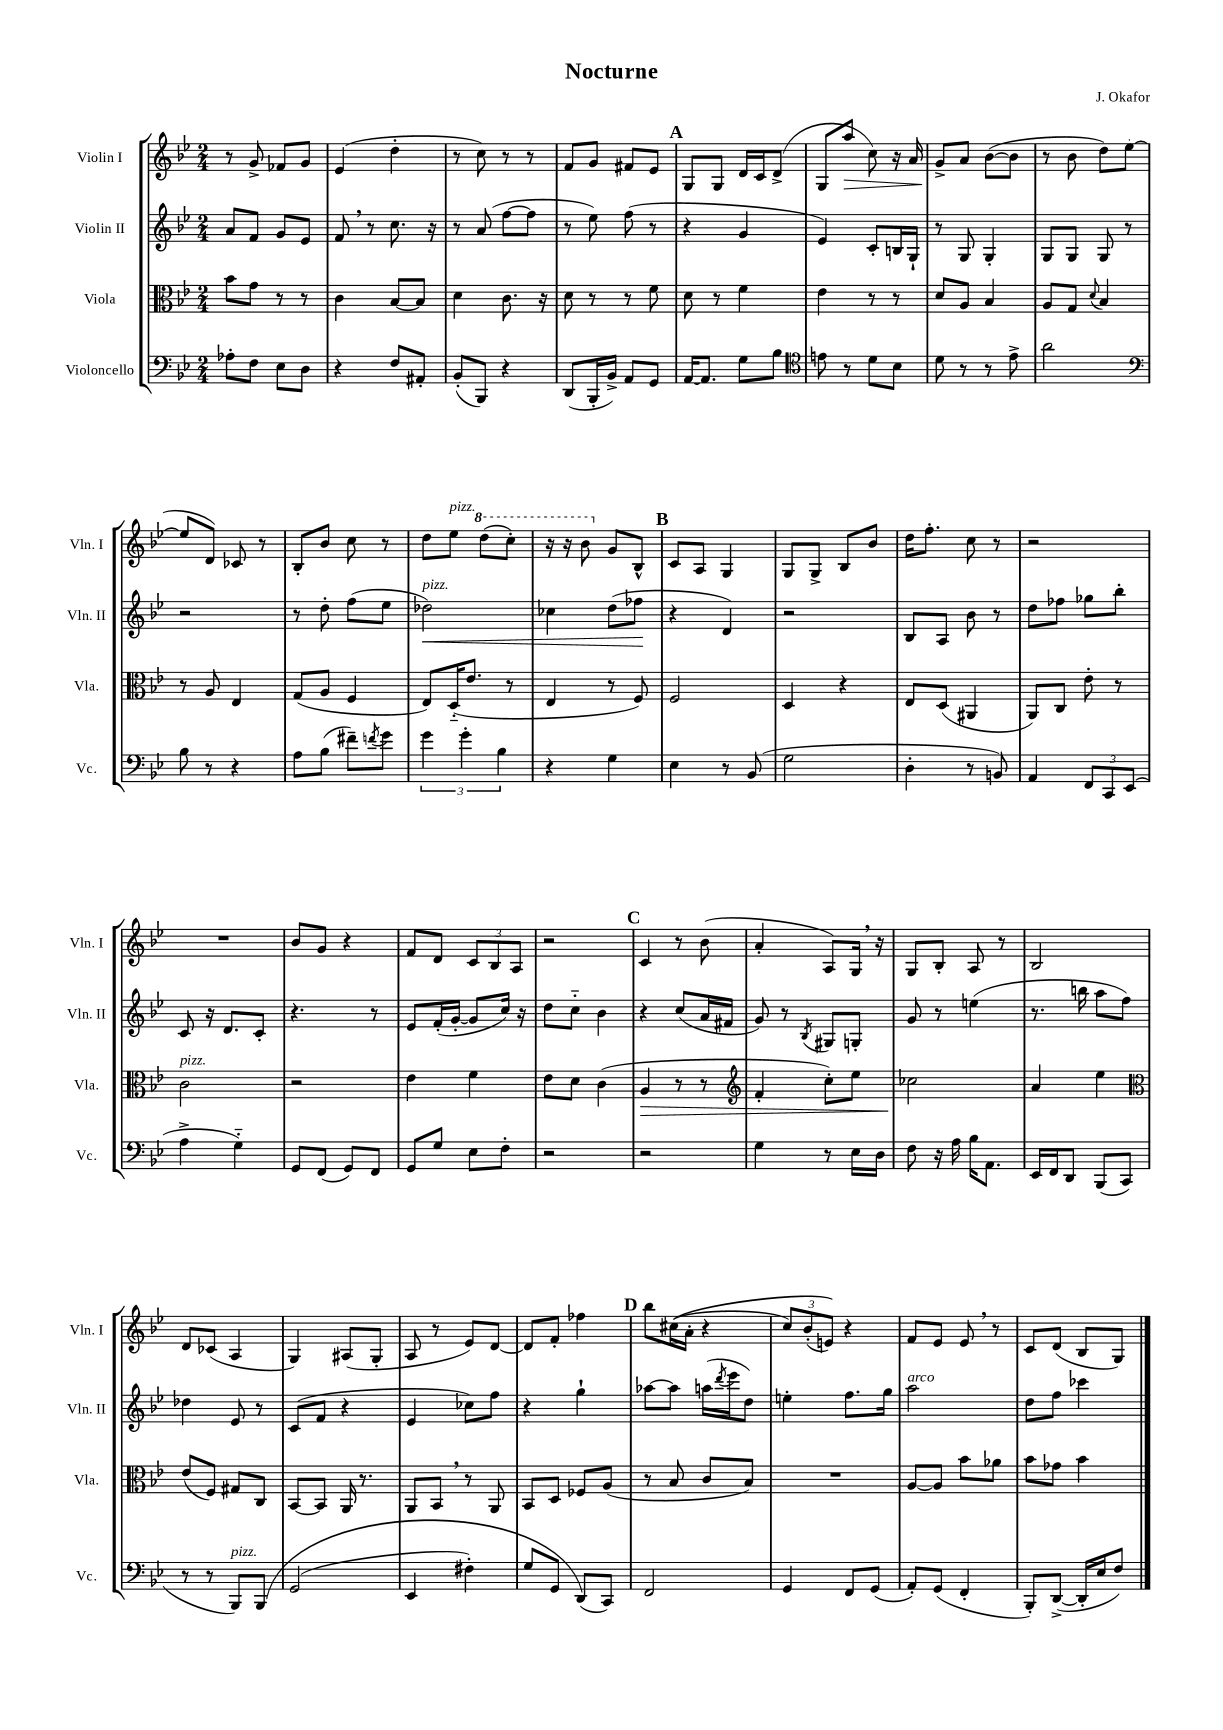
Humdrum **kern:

**kern	**kern	**kern	**kern
*staff4	*staff3	*staff2	*staff1
*clefF4	*clefC3	*clefG2	*clefG2
*k[b-e-]	*k[b-e-]	*k[b-e-]	*k[b-e-]
*M2/4	*M2/4	*M2/4	*M2/4
8A-'	8b-	8a	8r
8F	8g	8f	8g^
8E-	8r	8g	8f-
8D	8r	8e-	8g
=	=	=	=
4r	4c	8f	(4e-
.	.	8r	.
8F	[8B-	8.cc	4dd'
8AA#'	8B-]	.	.
.	.	16r	.
=	=	=	=
(8BB-'	4d	8r	8r
8BBB-)	.	(8a	8cc)
4r	8.c	[8ff	8r
.	.	8ff]	8r
.	16r	.	.
=	=	=	=
(8DD	8d	8r	8f
16BBB-'	8r	8ee-)	8g
16BB-^)	.	.	.
8AA	8r	(8ff	8f#
8GG	8f	8r	8e-
=	=	=	=
[16AA	8d	4r	8G
8.AA]	.	.	.
.	8r	.	8G
8G	4f	4g	16d
.	.	.	16c
8B-	.	.	(8d^
=	=	=	=
*clefC4	*	*	*
8e	4e-	4e-)	8G
8r	.	.	8aa
8d	8r	8c'	8cc)
8B-	8r	16B	16r
.	.	16G`	16a
=	=	=	=
8d	8d	8r	8g^
8r	8A	8G	8a
8r	4B-	4G'	([8b-
8e-^	.	.	8b-]
=	=	=	=
2a	8A	8G	8r
.	8G	8G	8b-
.	8qqd	.	.
.	4B-	8G	8dd)
.	.	8r	([8ee-
=	=	=	=
*clefF4	*	*	*
8B-	8r	2r	8ee-]
8r	8A	.	8d)
4r	4E-	.	8c-
.	.	.	8r
=	=	=	=
8A	(8G	8r	8B-'
(8B-	8A	8dd'	8b-
8f#~)	4F	(8ff	8cc
8qf	.	.	.
8g	.	8ee-	8r
=	=	=	=
6g	8E-)	2dd-)	8dd
.	(16D'~	.	8ee-
6g'	.	.	.
.	8.e-	.	.
.	.	.	(8ddd
6B-	.	.	.
.	8r	.	8ccc')
=	=	=	=
4r	4E-	4cc-	16r
.	.	.	16r
.	.	.	8bb-
4G	8r	(8dd	8g
.	8F)	8ff-	8B-^^
=	=	=	=
4E-	2F	4r	8c
.	.	.	8A
8r	.	4d)	4G
(8BB-	.	.	.
=	=	=	=
2G	4D	2r	8G
.	.	.	8G^
.	4r	.	8B-
.	.	.	8b-
=	=	=	=
4D'	8E-	8B-	16dd
.	.	.	8.ff'
.	(8D	8A	.
8r	4AA#	8b-	8cc
8BB)	.	8r	8r
=	=	=	=
4AA	8AA)	8dd	2r
.	8C	8ff-	.
12FF	8e-'	8gg-	.
12CC	.	.	.
.	8r	8bb-'	.
(12EE-	.	.	.
=	=	=	=
4A^	2c	8c	2r
.	.	16r	.
.	.	8.d	.
4G'~)	.	.	.
.	.	8c'	.
=	=	=	=
8GG	2r	4.r	8b-
(8FF	.	.	8g
8GG)	.	.	4r
8FF	.	8r	.
=	=	=	=
8GG	4e-	8e-	8f
8G	.	(16f'	8d
.	.	[16g'	.
8E-	4f	8g]	12c
.	.	.	12B-
8F'	.	16cc)	.
.	.	.	12A
.	.	16r	.
=	=	=	=
2r	8e-	8dd	2r
.	8d	8cc'~	.
.	(4c	4b-	.
=	=	=	=
2r	4A	4r	4c
.	8r	(8cc	8r
.	8r	16a	(8b-
.	.	16f#	.
=	=	=	=
*	*clefG2	*	*
4G	4f'	8g)	4a'
.	.	8r	.
.	.	8qB-	.
8r	8cc')	8G#	8A)
16E-	8ee-	8G'	16G
16D	.	.	16r
=	=	=	=
8F	2cc-	8g	8G
16r	.	8r	8B-'
16A	.	.	.
16B-	.	(4ee	8A
8.AA	.	.	.
.	.	.	8r
=	=	=	=
16EE-	4a	8.r	2B-
16FF	.	.	.
8DD	.	.	.
.	.	16bb	.
(8BBB-	4ee-	8aa	.
8CC	.	8ff)	.
=	=	=	=
*	*clefC3	*	*
8r	(8e-	4dd-	8d
8r	8F)	.	(8c-
8BBB-)	8G#	8e-	4A
&(8BBB-	8C	8r	.
=	=	=	=
(2GG	[8BB-	(8c	4G)
.	8BB-]	8f	.
.	16AA	4r	(8A#
.	8.r	.	.
.	.	.	8G'
=	=	=	=
4EE-	8AA	4e-	8A
.	8BB-	.	8r
4F#')	8r	8cc-)	8e-)
.	8AA	8ff	[8d
=	=	=	=
8G	8BB-	4r	8d]
8GG	8D	.	8f'
(8DD&)	8F-	4gg`	4ff-
8CC)	(8A	.	.
=	=	=	=
2FF	8r	[8aa-	8bb-
.	8B-	8aa-]	&((16cc#
.	.	.	16a'
.	8c	(16aa	4r
.	.	8qddd	.
.	.	16eee-	.
.	8B-)	8dd)	.
=	=	=	=
4GG	2r	4ee'	12cc)
.	.	.	(12b-'
.	.	.	12e)&)
8FF	.	8.ff	4r
(8GG	.	.	.
.	.	16gg	.
=	=	=	=
8AA')	[8A	2aa	8f
(8GG	8A]	.	8e-
4FF'	8b-	.	8e-
.	8a-	.	8r
=	=	=	=
8BBB-')	8b-	8dd	8c
([8DD^	8g-	8ff	(8d
16DD']	4b-	4ccc-	8B-
16E-	.	.	.
8F)	.	.	8G)
==	==	==	==
*-	*-	*-	*-
